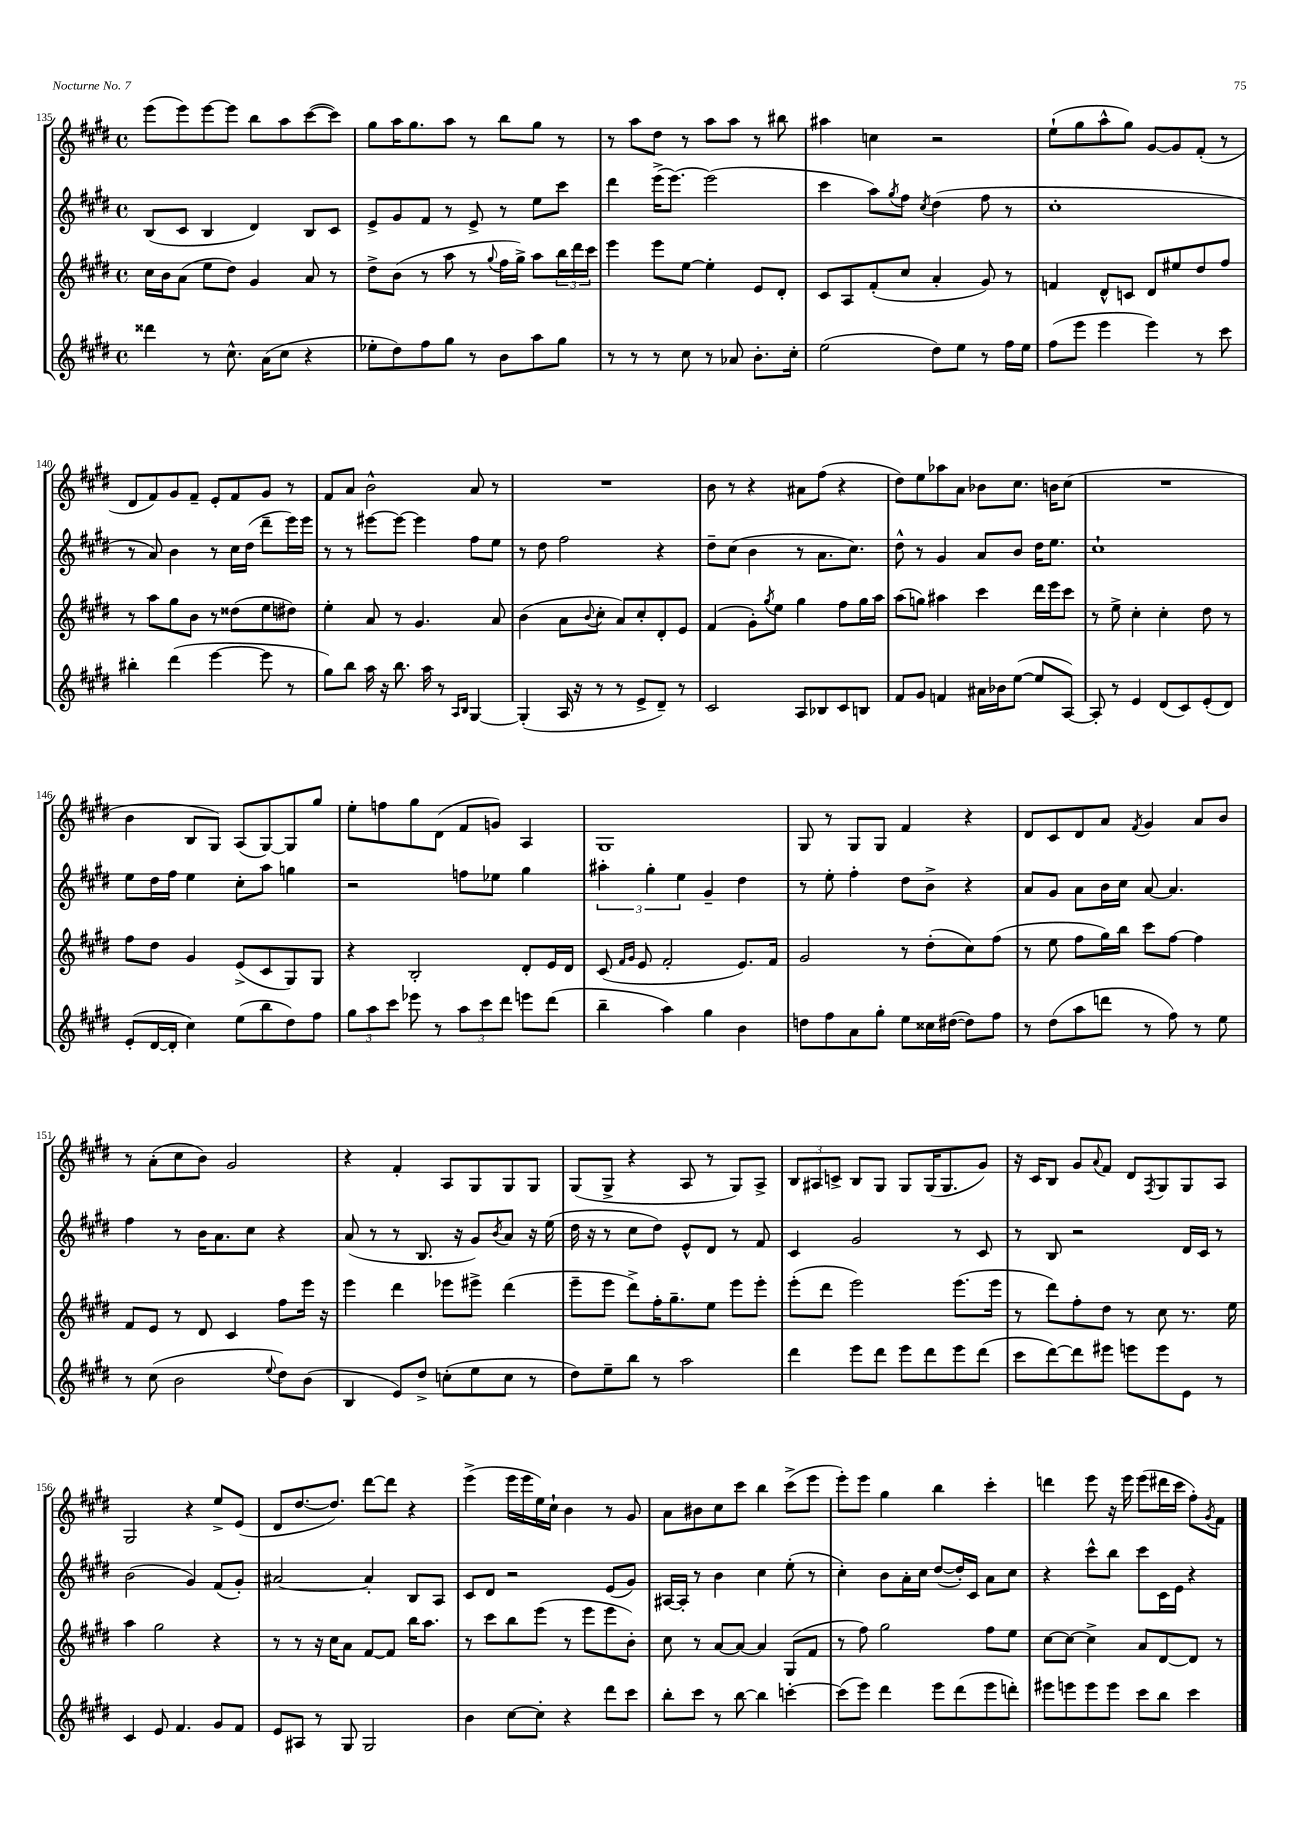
<<
\new StaffGroup <<
\new Staff = "s0" {
    \clef treble \key e \major \defaultTimeSignature \time 4/4
    e'''8( e'''8) e'''8~ e'''8 b''8 a''8 cis'''8~( cis'''8) |
    gis''8 a''16 gis''8. a''8 r8 b''8 gis''8 r8 |
    r8 a''8 dis''8 r8 a''8 a''8 r8 bis''8 |
    ais''4 c''4 r2 |
    e''8-!( gis''8 a''8-^ gis''8) gis'8~ gis'8 fis'8-.( r8 |
    dis'8 fis'8) gis'8 fis'8-- e'8-. fis'8 gis'8 r8 |
    fis'8 a'8 b'2-^ a'8 r8 |
    R1 |
    b'8 r8 r4 ais'8 fis''8( r4 |
    dis''8) e''8 aes''8 a'8 bes'8 cis''8. b'16 cis''8( |
    R1 |
    b'4 b8 gis8) a8( gis8~) gis8 gis''8 |
    e''8-. f''8 gis''8 dis'8( fis'8 g'8) a4 |
    gis1 |
    gis8 r8 gis8 gis8 fis'4 r4 |
    dis'8 cis'8 dis'8 a'8 \acciaccatura { fis'8 } gis'4 a'8 b'8 |
    r8 a'8-.( cis''8 b'8) gis'2 |
    r4 fis'4-. a8 gis8 gis8 gis8 |
    gis8( gis8-> r4 a8 r8 gis8) a8-> |
    \tuplet 3/2 { b8 ais8 c'8-> } b8 gis8 gis8 gis16( gis8. gis'8) |
    r16 cis'16 b8 gis'8 \appoggiatura { a'8 } fis'8 dis'8 \acciaccatura { fis8 } gis8 gis8 a8 |
    gis2 r4 e''8-> e'8( |
    dis'8 dis''8.~ dis''8.) dis'''8~ dis'''8 r4 |
    e'''4->( e'''16 e'''16 e''16) cis''16-! b'4 r8 gis'8 |
    a'8 bis'8 cis''8 cis'''8 b''4 cis'''8->( e'''8 |
    e'''8-.) e'''8 gis''4 b''4 cis'''4-. |
    d'''4 e'''8 r16 e'''16 e'''8( dis'''16 cis'''16 fis''8-.) \acciaccatura { gis'8 } fis'8 \bar "|." |
}
\new Staff = "s1" {
    \clef treble \key e \major \defaultTimeSignature \time 4/4
    b8( cis'8 b4 dis'4) b8 cis'8 |
    e'8-> gis'8 fis'8 r8 e'8-> r8 e''8 cis'''8 |
    dis'''4 e'''16->( e'''8.~) e'''2( |
    cis'''4 a''8) \acciaccatura { gis''8 } fis''8 \acciaccatura { cis''8 } dis''4( fis''8 r8 |
    cis''1-. |
    r8 a'8) b'4 r8 cis''16 dis''16( dis'''8-- e'''16) e'''16 |
    r8 r8 eis'''8~ eis'''8~ eis'''4 fis''8 e''8 |
    r8 dis''8 fis''2 r4 |
    dis''8-- cis''8( b'4 r8 a'8. cis''8.) |
    dis''8-^ r8 gis'4 a'8 b'8 dis''16 e''8. |
    cis''1-! |
    e''8 dis''16 fis''16 e''4 cis''8-. a''8 g''4 |
    r2 f''8 ees''8 gis''4 |
    \tuplet 3/2 { ais''4-. gis''4-. e''4 } gis'4-- dis''4 |
    r8 e''8-. fis''4-. dis''8 b'8-> r4 |
    a'8 gis'8 a'8 b'16 cis''16 a'8~ a'4. |
    fis''4 r8 b'16 a'8. cis''8 r4 |
    a'8( r8 r8 b8. r16 gis'8) \acciaccatura { b'8 } a'8 r16 e''16( |
    dis''16 r16 r8 cis''8 dis''8) e'8-^ dis'8 r8 fis'8 |
    cis'4 gis'2 r8 cis'8 |
    r8 b8 r2 dis'16 cis'16 r8 |
    b'2( gis'4) fis'8( gis'8-.) |
    ais'2~ ais'4-. b8 a8 |
    cis'8 dis'8 r2 e'8( gis'8) |
    ais16~ ais16-. r8 b'4 cis''4 e''8-.( r8 |
    cis''4-.) b'8 a'16-. cis''16 dis''8~( dis''16-.) cis'16 a'8 cis''8 |
    r4 cis'''8-^ b''8 cis'''8 cis'16 e'16 r4 \bar "|." |
}
\new Staff = "s2" {
    \clef treble \key e \major \defaultTimeSignature \time 4/4
    cis''16 b'16 a'8( e''8 dis''8) gis'4 a'8 r8 |
    dis''8-> b'8( r8 a''8 r8 \appoggiatura { gis''8 } fis''16 gis''16->) a''8 \tuplet 3/2 { b''16 dis'''16 cis'''16 } |
    e'''4 e'''8 e''8~ e''4-. e'8 dis'8-. |
    cis'8 a8 fis'8-.( cis''8 a'4-. gis'8) r8 |
    f'4 dis'8-^ c'8 dis'8 eis''8 dis''8 fis''8 |
    r8 a''8 gis''8 b'8 r8 disis''8( e''8 dis''8) |
    e''4-. a'8 r8 gis'4. a'8 |
    b'4( a'8 \appoggiatura { b'8 } cis''8-. a'8) cis''8-. dis'8-. e'8 |
    fis'4( gis'8-.) \acciaccatura { gis''8 } e''8 gis''4 fis''8 gis''16 a''16 |
    a''8( g''8) ais''4 cis'''4 dis'''16 e'''16 cis'''8 |
    r8 e''8-> cis''4-. cis''4-. dis''8 r8 |
    fis''8 dis''8 gis'4 e'8->( cis'8 gis8) gis8 |
    r4 b2-. dis'8-. e'16 dis'16 |
    cis'8( \grace { fis'16 gis'16 } e'8 fis'2-. e'8.) fis'16 |
    gis'2 r8 dis''8-.( cis''8) fis''8( |
    r8 e''8 fis''8 gis''16) b''16 cis'''8 fis''8~ fis''4 |
    fis'8 e'8 r8 dis'8 cis'4 fis''8 e'''16 r16 |
    e'''4 dis'''4 ees'''8 eis'''8-> dis'''4( |
    e'''8-- e'''8 dis'''8->) fis''16-. gis''8.-- e''8 e'''8 e'''8-. |
    e'''8-.( dis'''8 e'''2) e'''8.( e'''16 |
    r8 dis'''8) fis''8-. dis''8 r8 cis''8 r8. e''16 |
    a''4 gis''2 r4 |
    r8 r8 r16 cis''16 a'8 fis'8~ fis'8 b''16 a''8. |
    r8 cis'''8 b''8 e'''8( r8 e'''8 e'''8 b'8-.) |
    cis''8 r8 a'8~ a'8~ a'4 gis8( fis'8 |
    r8 fis''8) gis''2 fis''8 e''8 |
    cis''8~ cis''8~ cis''4-> a'8 dis'8~ dis'8 r8 \bar "|." |
}
\new Staff = "s3" {
    \clef treble \key e \major \defaultTimeSignature \time 4/4
    disis'''4 r8 cis''8.-^ a'16( cis''8 r4 |
    ees''8-. dis''8) fis''8 gis''8 r8 b'8 a''8 gis''8 |
    r8 r8 r8 cis''8 r8 aes'8 b'8.-. cis''16-. |
    e''2( dis''8) e''8 r8 fis''16 e''16 |
    fis''8( e'''8 e'''4 e'''4) r8 cis'''8 |
    bis''4-. dis'''4( e'''4~ e'''8 r8 |
    gis''8) b''8 a''16 r16 b''8. a''16 r8 \grace { a16 b16 } gis4~ |
    gis4-.( a16 r16 r8 r8 e'8-> dis'8--) r8 |
    cis'2 a8 bes8 cis'8 b8 |
    fis'8 gis'8 f'4 ais'16 bes'16 e''8~( e''8 a8~) |
    a8-. r8 e'4 dis'8( cis'8) e'8-.( dis'8) |
    e'8-.( dis'16~ dis'16-. cis''4) e''8( b''8 dis''8) fis''8 |
    \tuplet 3/2 { gis''8 a''8 cis'''8 } ees'''8 r8 \tuplet 3/2 { a''8 cis'''8 dis'''8 } e'''8 dis'''8( |
    b''4-- a''4) gis''4 b'4 |
    d''8 fis''8 a'8 gis''8-. e''8 cisis''16 dis''16~( dis''8) fis''8 |
    r8 dis''8( a''8 d'''8 r8 fis''8) r8 e''8 |
    r8 cis''8( b'2 \appoggiatura { e''8 } dis''8) b'8( |
    b4 e'8) dis''8-> c''8-.( e''8 c''8 r8 |
    dis''8) e''8-- b''8 r8 a''2 |
    dis'''4 e'''8 dis'''8 e'''8 dis'''8 e'''8 dis'''8( |
    cis'''8 dis'''8~) dis'''8 eis'''8 e'''8 e'''8 e'8 r8 |
    cis'4 e'8 fis'4. gis'8 fis'8 |
    e'8 ais8 r8 gis8 gis2 |
    b'4 cis''8~ cis''8-. r4 dis'''8 cis'''8 |
    b''8-. cis'''8 r8 b''8~ b''4 c'''4~-. |
    c'''8( e'''8) dis'''4 e'''8 dis'''8( e'''8 d'''8-.) |
    eis'''8 e'''8 e'''8 e'''8 cis'''8 b''8 cis'''4 \bar "|." |
}
>>
>>
\layout { \context { \Score currentBarNumber = #135 } }
